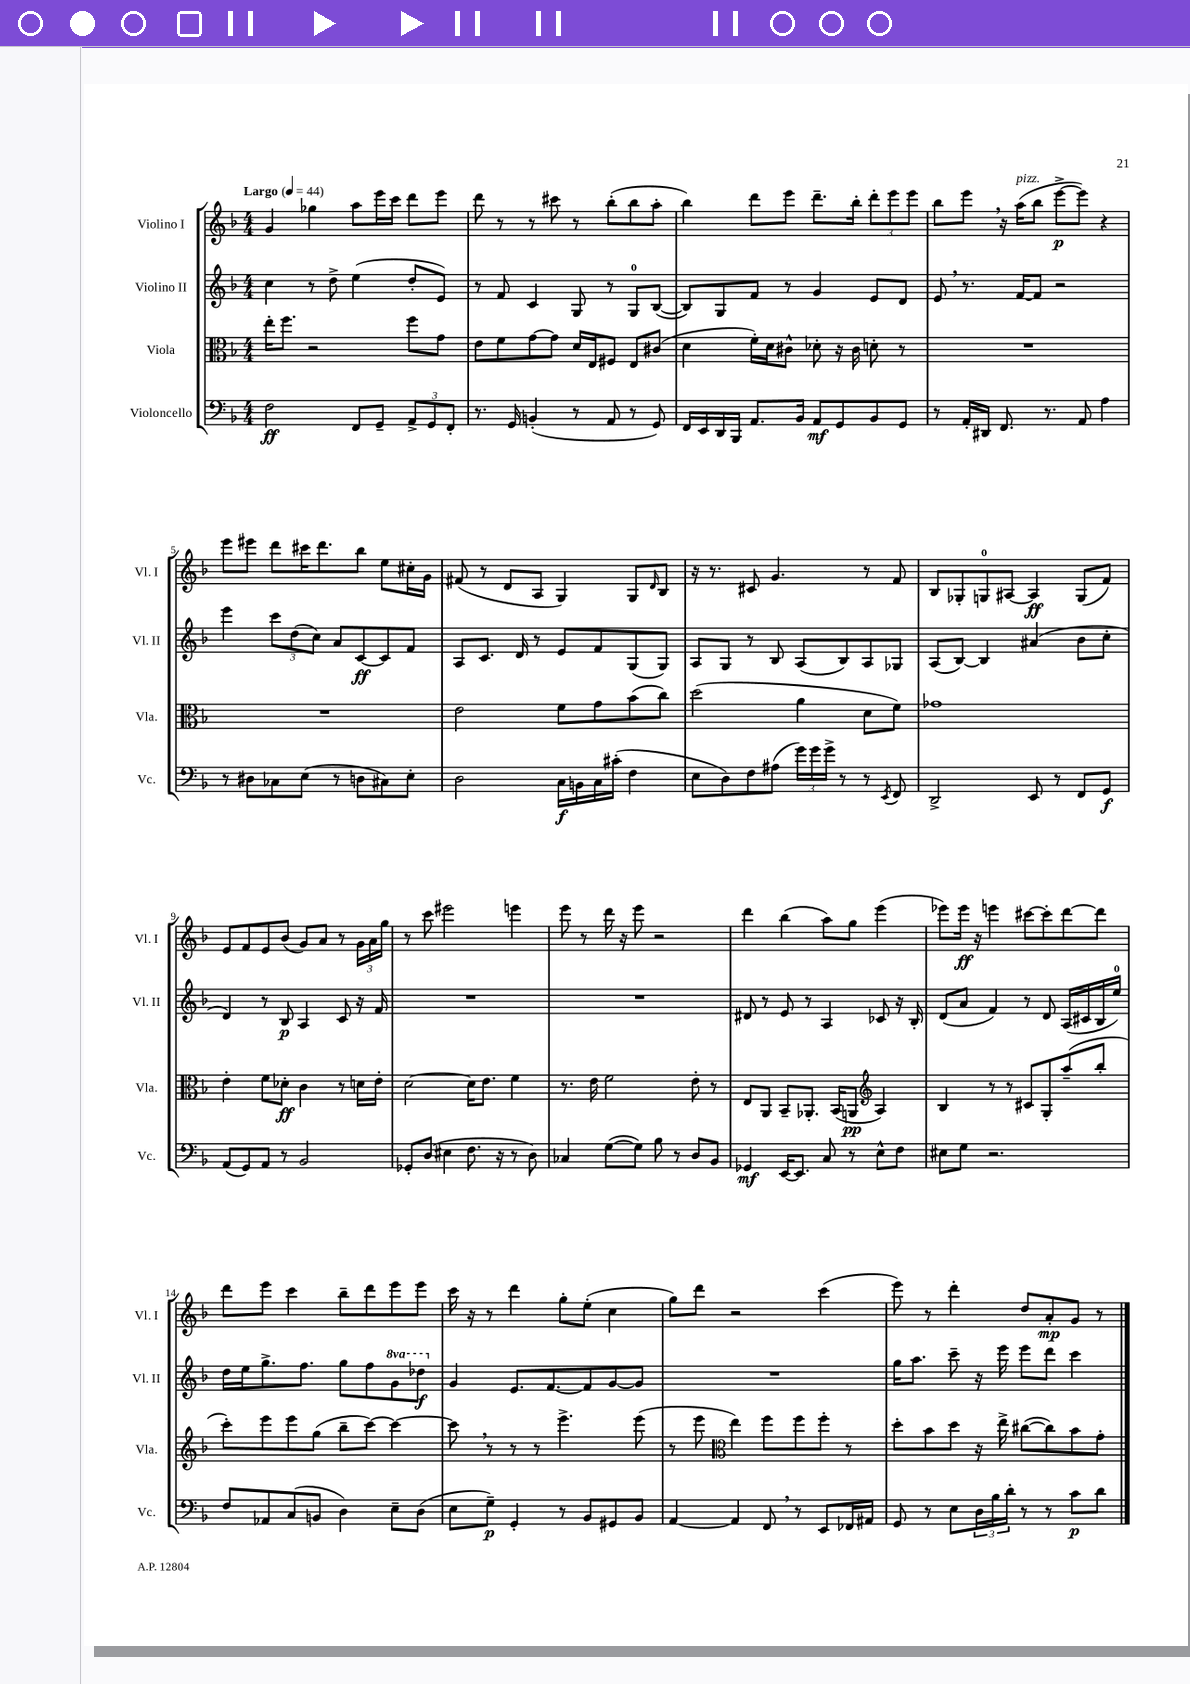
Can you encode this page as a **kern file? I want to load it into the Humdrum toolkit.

**kern	**kern	**kern	**kern
*staff4	*staff3	*staff2	*staff1
*clefF4	*clefC3	*clefG2	*clefG2
*k[b-]	*k[b-]	*k[b-]	*k[b-]
*M4/4	*M4/4	*M4/4	*M4/4
*MM44	*MM44	*MM44	*MM44
2F	16ee'	4cc	4g
.	8.ff	.	.
.	2r	8r	4gg-
.	.	8dd^	.
8FF	.	(4ee	8aa
8GG~	.	.	16eee
.	.	.	16ccc
12AA^	8ff	8dd'	8ddd
12GG	.	.	.
.	8g	8e)	8eee
12FF'	.	.	.
=	=	=	=
8.r	8e	8r	8ddd
.	8f	8f	8r
16GG	.	.	.
(4BB'	[8g	4c	8r
.	8g]	.	8ccc#
8r	16d	8G	8r
.	16E	.	.
8AA	8F#	8r	(8bb-'
8r	8E	8G	8bb-
8GG)	(8c#	([8B-	8aa'
=	=	=	=
16FF	4d	8B-])	4bb-)
16EE	.	.	.
16DD	.	8G	.
16BBB-	.	.	.
8.AA	16f')	8f	8ddd
.	16d	.	.
.	8c#^^	8r	8eee
16BB-	.	.	.
8AA	8d-'	4g	8.ddd~
8GG	16r	.	.
.	16c#	.	16bb-'
8BB-	8d'	8e	12ddd'
.	.	.	12eee
8GG	8r	8d	.
.	.	.	12eee
=	=	=	=
8r	1r	8e	8bb-
16AA'	.	8.r	8eee
16DD#	.	.	.
8.FF	.	.	16r
.	.	[16f	(16aa
.	.	8f]	8bb-
8.r	.	.	.
.	.	2r	[8eee^
8AA	.	.	8eee])
4A	.	.	4r
=	=	=	=
8r	1r	4eee	8eee
8D#	.	.	8eee#
8C-	.	12ccc	8ddd
.	.	(12dd	.
(8E	.	.	16ccc#
.	.	12cc)	.
.	.	.	8.ddd
8r	.	8a	.
8D	.	[8c	8bb-
8C#)	.	8c]	8ee
8E'	.	8f	16cc#'
.	.	.	16g
=	=	=	=
2D	2e	8A	(8f#
.	.	8.c	8r
.	.	.	8d
.	.	16d	.
.	.	8r	8A
16C	8f	8e	4G)
16BB	.	.	.
16C	8g	8f	.
(16c#'	.	.	.
4F	(8b-	(8G	8G
.	.	.	16qqd
.	8cc)	8G)	8B-
=	=	=	=
8E	(2dd	8A	16r
.	.	.	8.r
8D)	.	8G	.
8F	.	8r	8c#
(8A#	.	8B-	4.g
24g)	4a	(8A	.
24g	.	.	.
24g^	.	.	.
8r	.	8B-)	.
8r	8d	8A	8r
8qEE	.	.	.
8FF	8f)	8G-	8f
=	=	=	=
2DD^	1g-	(8A	8B-
.	.	[8B-)	8G-'
.	.	4B-]	8G
.	.	.	[8A#
8EE	.	(4a#	4A#]
8r	.	.	.
8FF	.	8b-	(8G
8GG	.	8cc'	8f)
=	=	=	=
(8AA	4e'	4d)	8e
8GG)	.	.	8f
8AA	8f	8r	8e
8r	8d-'	8B-	(8b-
2BB-	4c	4A	8g)
.	.	.	8a
.	8r	8c	8r
.	16d	16r	24g
.	.	.	24a
.	16e'	16f	.
.	.	.	24gg
=	=	=	=
8GG-'	[2d	1r	8r
(8D	.	.	8ccc
4E#	.	.	2eee#
8.F	16d]	.	.
.	8.e	.	.
16r	.	.	.
8r	4f	.	4eee
8D)	.	.	.
=	=	=	=
4C-	8.r	1r	8eee
.	.	.	8r
.	16e	.	.
([8G	2f	.	16ddd
.	.	.	16r
8G])	.	.	8eee
8B-	.	.	2r
8r	.	.	.
8D	8e'	.	.
8BB-	8r	.	.
=	=	=	=
4GG-	8E	8d#	4ddd
.	8AA	8r	.
[16EE	8BB-~	8e	(4bb-
8.EE]	.	.	.
.	8.AA-'	8r	.
8C	.	4A	8aa)
.	(16BB-	.	.
8r	8AA	.	8gg
*	*clefG2	*	*
8E^^	4A)	8c-	(4eee
8F	.	16r	.
.	.	16B-'	.
=	=	=	=
8E#	4B-	(8d	8eee-)
8G	.	8a	16eee-
.	.	.	16r
2.r	8r	4f)	4eee
.	8r	.	.
.	8c#	8r	[8ccc#
.	8G'	8d	8ccc#']
.	(8aa~	(16A	[8ddd
.	.	16c#	.
.	8bb-'	16B-	8ddd]
.	.	16ee)	.
=	=	=	=
8F	8ccc')	16dd	8ddd
.	.	16ee	.
8AA-	8eee	8.gg^	8eee
(8C	8eee	.	4ccc
.	.	8.ff	.
8BB	(8gg	.	.
4D)	8bb-~	8gg	8bb-~
.	[8ccc)	8ff	8ddd
8E~	4ccc_	8gg	8eee
(8D	.	8ddd-	8eee
=	=	=	=
8E	8ccc]	4g	16ccc
.	.	.	16r
8G~)	8r	.	8r
4GG'	8r	8.e	4ddd
.	8r	.	.
.	.	[8.f	.
8r	4.eee^	.	8gg'
8BB-	.	8f]	(8ee'
8GG#	.	[8g	4cc
8BB-	(8eee	8g]	.
=	=	=	=
[4AA	8r	1r	8gg)
.	8eee	.	8ddd
*	*clefC3	*	*
4AA]	4ee)	.	2r
8FF	8ff	.	.
8r	8ff	.	.
8EE	8ff'	.	(4ccc
16FF-	8r	.	.
16AA#	.	.	.
=	=	=	=
8GG	8dd'	16gg	8eee)
.	.	8.aa	.
8r	8b-	.	8r
8E	8dd	8ccc~	4ddd'
24D	16r	16r	.
24B-	.	.	.
.	16ee^	16eee	.
24d'	.	.	.
8r	([8cc#	8eee	8dd
8r	8cc#])	8ddd	8a'
8c	8b-	4ccc	8g
8d	8g'	.	8r
==	==	==	==
*-	*-	*-	*-
